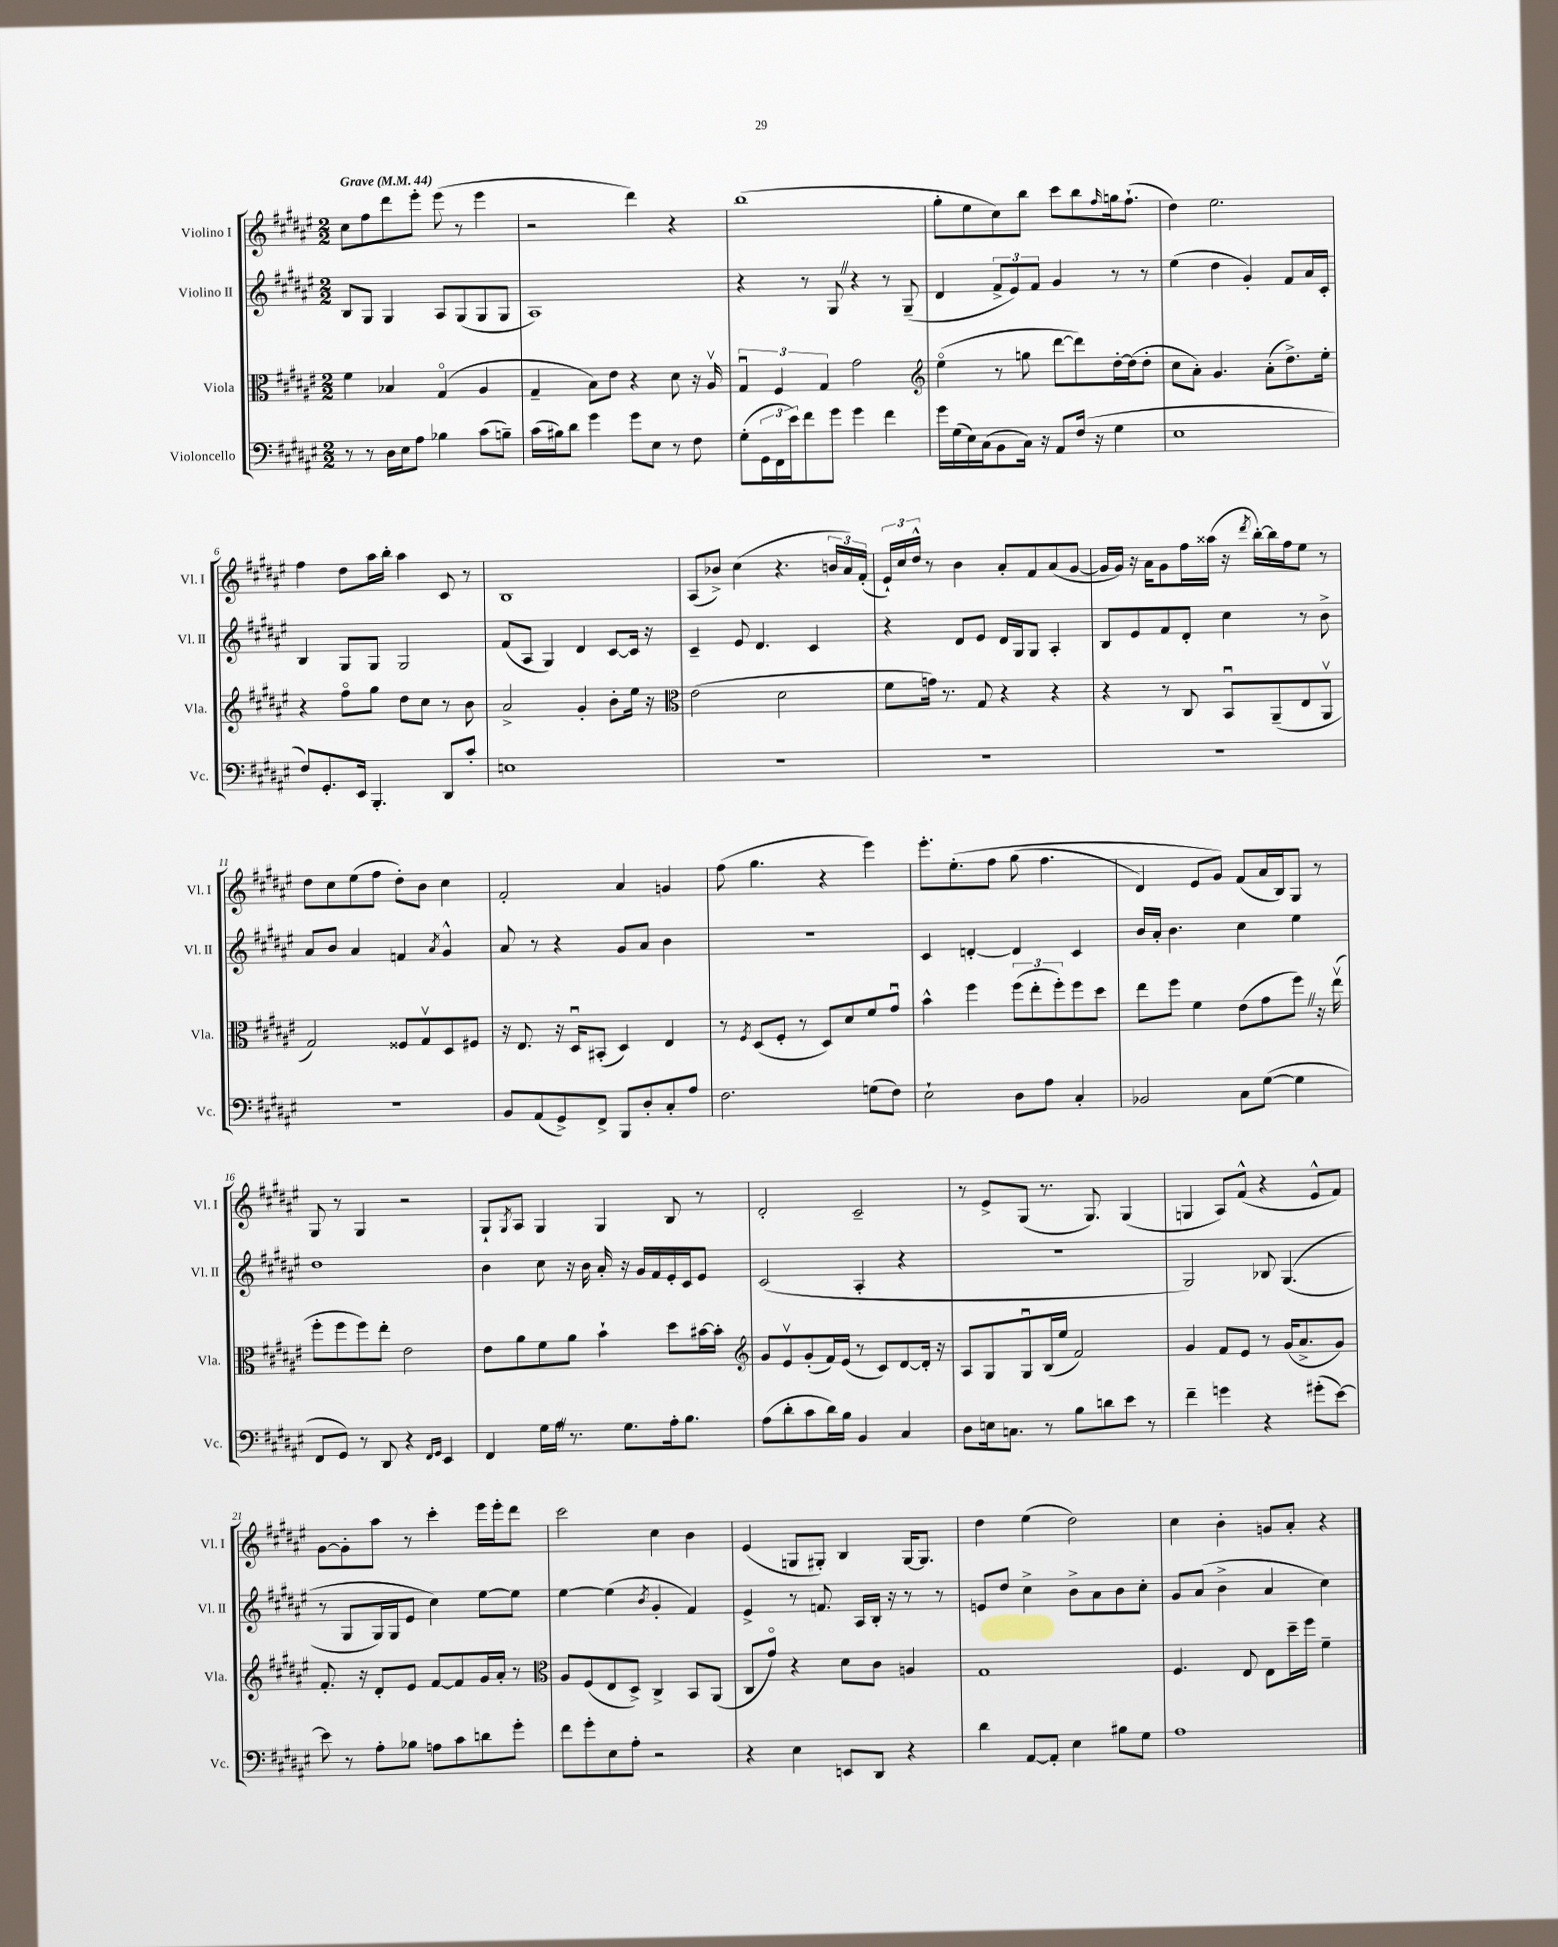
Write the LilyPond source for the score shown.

<<
\new StaffGroup <<
\new Staff = "s0" \with { instrumentName = "Violino I" shortInstrumentName = "Vl. I" } {
    \clef treble \key fis \major \numericTimeSignature \time 2/2 \tempo "Grave" 4 = 44
    cis''8 fis''8 dis'''8 eis'''8-. eis'''8( r8 eis'''4 |
    r2 dis'''4) r4 |
    b''1( |
    gis''8-. eis''8 cis''8) b''8 cis'''8 b''8 \grace { fis''16 } g''16 fis''8.-!( |
    dis''4) eis''2. |
    fis''4 dis''8 ais''16 b''16-. ais''4 cis'8 r8 |
    b1 |
    ais8( bes'8->) cis''4( r4. \tuplet 3/2 { b'16 ais'16) fis'16-.( } |
    \tuplet 3/2 { eis'16-!) cis''16 dis''16-^ } r8 b'4 ais'8-. fis'8 ais'8( gis'8~ |
    gis'16 gis'16) r16 ais'16 gis'8 fis''16 aisis''16( r16 \acciaccatura { dis'''8 } b''16~-.) b''16 fis''16 eis''8 r8 |
    dis''8 cis''8 eis''8( fis''8 dis''8-.) b'8 cis''4 |
    fis'2-. ais'4 g'4 |
    fis''8( gis''4. r4 eis'''4) |
    eis'''8.-. eis''8.-.\( fis''8 gis''8( fis''4. |
    dis'4) eis'8 gis'8\) fis'8( ais'16 b16) gis8 r8 |
    gis8 r8 gis4 r2 |
    gis8-! \acciaccatura { gis8 } ais8 gis4 gis4 b8 r8 |
    dis'2-. cis'2-- |
    r8 eis'8-> gis8( r8. gis8.) gis4( |
    g4 ais8) fis'8-^( r4 eis'8-^ fis'8) |
    gis'8~ gis'8-. ais''8 r8 cis'''4-. eis'''16 eis'''16-. dis'''8 |
    cis'''2 cis''4 b'4 |
    eis'4( g8 gis8-.) b4 gis16~ gis8. |
    dis''4 eis''4( dis''2) |
    cis''4 b'4-. g'8 ais'8-. r4 \bar "|." |
}
\new Staff = "s1" \with { instrumentName = "Violino II" shortInstrumentName = "Vl. II" } {
    \clef treble \key fis \major \numericTimeSignature \time 2/2
    b8 gis8 gis4 ais8 gis8( gis8 gis8 |
    ais1) |
    r4 r8 gis8 \once \override BreathingSign.text = \markup { \musicglyph "scripts.caesura.straight" } \breathe r4 r8 gis8--( |
    dis'4 \tuplet 3/2 { fis'8-> eis'8) fis'8 } gis'4 r8 r8 |
    eis''4( dis''4 gis'4-.) fis'8 ais'16 cis'16-. |
    b4 gis8 gis8 gis2 |
    fis'8( ais8 gis4) dis'4 cis'8~ cis'16 r16 |
    cis'4-- eis'8 dis'4. cis'4 |
    r4 dis'8 eis'8 dis'16 gis16 gis8 ais4-. |
    b8 eis'8 fis'8 dis'8-. cis''4 r8 b'8-> |
    ais'8 b'8 ais'4 f'4 \acciaccatura { ais'8 } gis'4-^ |
    ais'8 r8 r4 gis'8 ais'8 b'4 |
    R1 |
    cis'4 d'4~-. d'4 cis'4 |
    b'16 ais'16-. b'4. cis''4 eis''4 |
    dis''1 |
    b'4 cis''8 r16 b'16 ais'16-. r16 gis'16 fis'16 eis'16-. cis'16 eis'8 |
    cis'2( ais4-. r4 |
    R1 |
    gis2) bes8 gis4.(\( |
    r8 gis8 gis16) gis16 eis'8 cis''4\) eis''8~ eis''8 |
    eis''4~ eis''4( \acciaccatura { b'8 } gis'4-. fis'4) |
    eis'4-> r8 f'8. ais16 b16-. r16 r8 r8 |
    e'8 dis''8 cis''4-> b'8-> ais'8 b'8 cis''8-. |
    gis'8 ais'8( b'4-> ais'4 cis''4) \bar "|." |
}
\new Staff = "s2" \with { instrumentName = "Viola" shortInstrumentName = "Vla." } {
    \clef alto \key fis \major \numericTimeSignature \time 2/2
    fis'4 bes4 gis4\flageolet( ais4 |
    gis4-- b8) eis'8 r4 dis'8 r16 ais16\upbow |
    \tuplet 3/2 { gis4\downbow fis4 gis4 } gis'2 |
    \clef treble eis''4\flageolet( r8 g''8 dis'''8~ dis'''8) dis''16~-. dis''16( dis''8-. |
    cis''8 ais'8-.) gis'4. ais'8-.( dis''8.->) eis''16-. |
    r4 fis''8\flageolet gis''8 dis''8 cis''8 r8 b'8 |
    ais'2-> gis'4-. b'8-. eis''16 r16 |
    \clef alto eis'2( dis'2 |
    fis'8 g'16) r8. gis8 r4 r4 |
    r4 r8 cis8 b,8\downbow ais,8--( eis8 ais,8\upbow |
    gis2) fisis8 gis8\upbow dis8 fis8 |
    r16 eis8. r16 dis16\downbow bis,8-.( dis4) eis4 |
    r8 \acciaccatura { fis8 } dis8( fis8-. r8 dis8) dis'8 fis'8 gis'8\downbow |
    b'4-^ fis''4 \tuplet 3/2 { fis''8( eis''8-. fis''8-.) } fis''8 dis''8 |
    eis''8 fis''8 fis'4 eis'8( gis'8 fis''8) \once \override BreathingSign.text = \markup { \musicglyph "scripts.caesura.straight" } \breathe r16 eis''16\upbow( |
    fis''8-. fis''8 fis''8) eis''8-. eis'2 |
    eis'8 ais'8 fis'8 ais'8 b'4-! dis''8 bis'16~ bis'16-. |
    \clef treble gis'8 eis'8\upbow gis'8-.( fis'16) eis'16( r8 cis'8) dis'8~ dis'16-. r16 |
    ais8 gis8 gis8\downbow b16( eis''16 fis'2) |
    gis'4 fis'8 eis'8 r8 gis'16( ais'8.-> gis'8) |
    fis'8.-. r16 dis'8-. eis'8 fis'8~ fis'8 gis'16 ais'16-. r8 |
    \clef alto ais8 fis8( eis8 dis8->) cis4-> b,8 ais,8( |
    cis8 gis'8\flageolet) r4 dis'8 cis'8 a4 |
    gis1 |
    fis4. eis8 eis8 dis''16-- fis''16 fis'4-- \bar "|." |
}
\new Staff = "s3" \with { instrumentName = "Violoncello" shortInstrumentName = "Vc." } {
    \clef bass \key fis \major \numericTimeSignature \time 2/2
    r8 r8 dis16 eis16 ais8 bes4 cis'8( b8--) |
    cis'16( bis16) dis'8 gis'4 gis'8 eis8 r8 fis8 |
    gis8-.( \tuplet 3/2 { gis,16 fis,16 eis'16) } fis'8 gis'8 gis'4 fis'4 |
    gis'16 gis16( eis16) cis16( b,8 cis16) r16 ais,8 fis16( r16 gis4 |
    eis1 |
    fis8) gis,8.-. eis,16 b,,4.-. dis,8 cis'8-. |
    e1 |
    R1 |
    R1 |
    R1 |
    R1 |
    b,8 ais,8( gis,8->) fis,8-> b,,8 dis8-. cis8-. ais8 |
    fis2. g8( fis8) |
    eis2-! dis8 ais8 cis4-. |
    bes,2 cis8 gis8~( gis4 |
    fis,8 gis,8) r8 dis,8 r4 \grace { fis,16 gis,16 } eis,4 |
    fis,4 gis16 ais16 \once \override BreathingSign.text = \markup { \musicglyph "scripts.caesura.straight" } \breathe r8. gis8. ais16-. b8. |
    ais8( dis'8-. cis'8 dis'16) b16 b,4 cis4 |
    dis8 e16 c8. r8 b8 d'8 eis'8 r8 |
    fis'4-- g'4 r4 gis'8-.( eis'8~) |
    eis'8 r8 ais8-. bes8 a8 cis'8 d'8 gis'8-. |
    fis'8 gis'8-. eis8 ais8-. r2 |
    r4 eis4 e,8 dis,8 r4 |
    dis'4 ais,8~ ais,8-. eis4 bis8 gis8 |
    ais1 \bar "|." |
}
>>
>>
